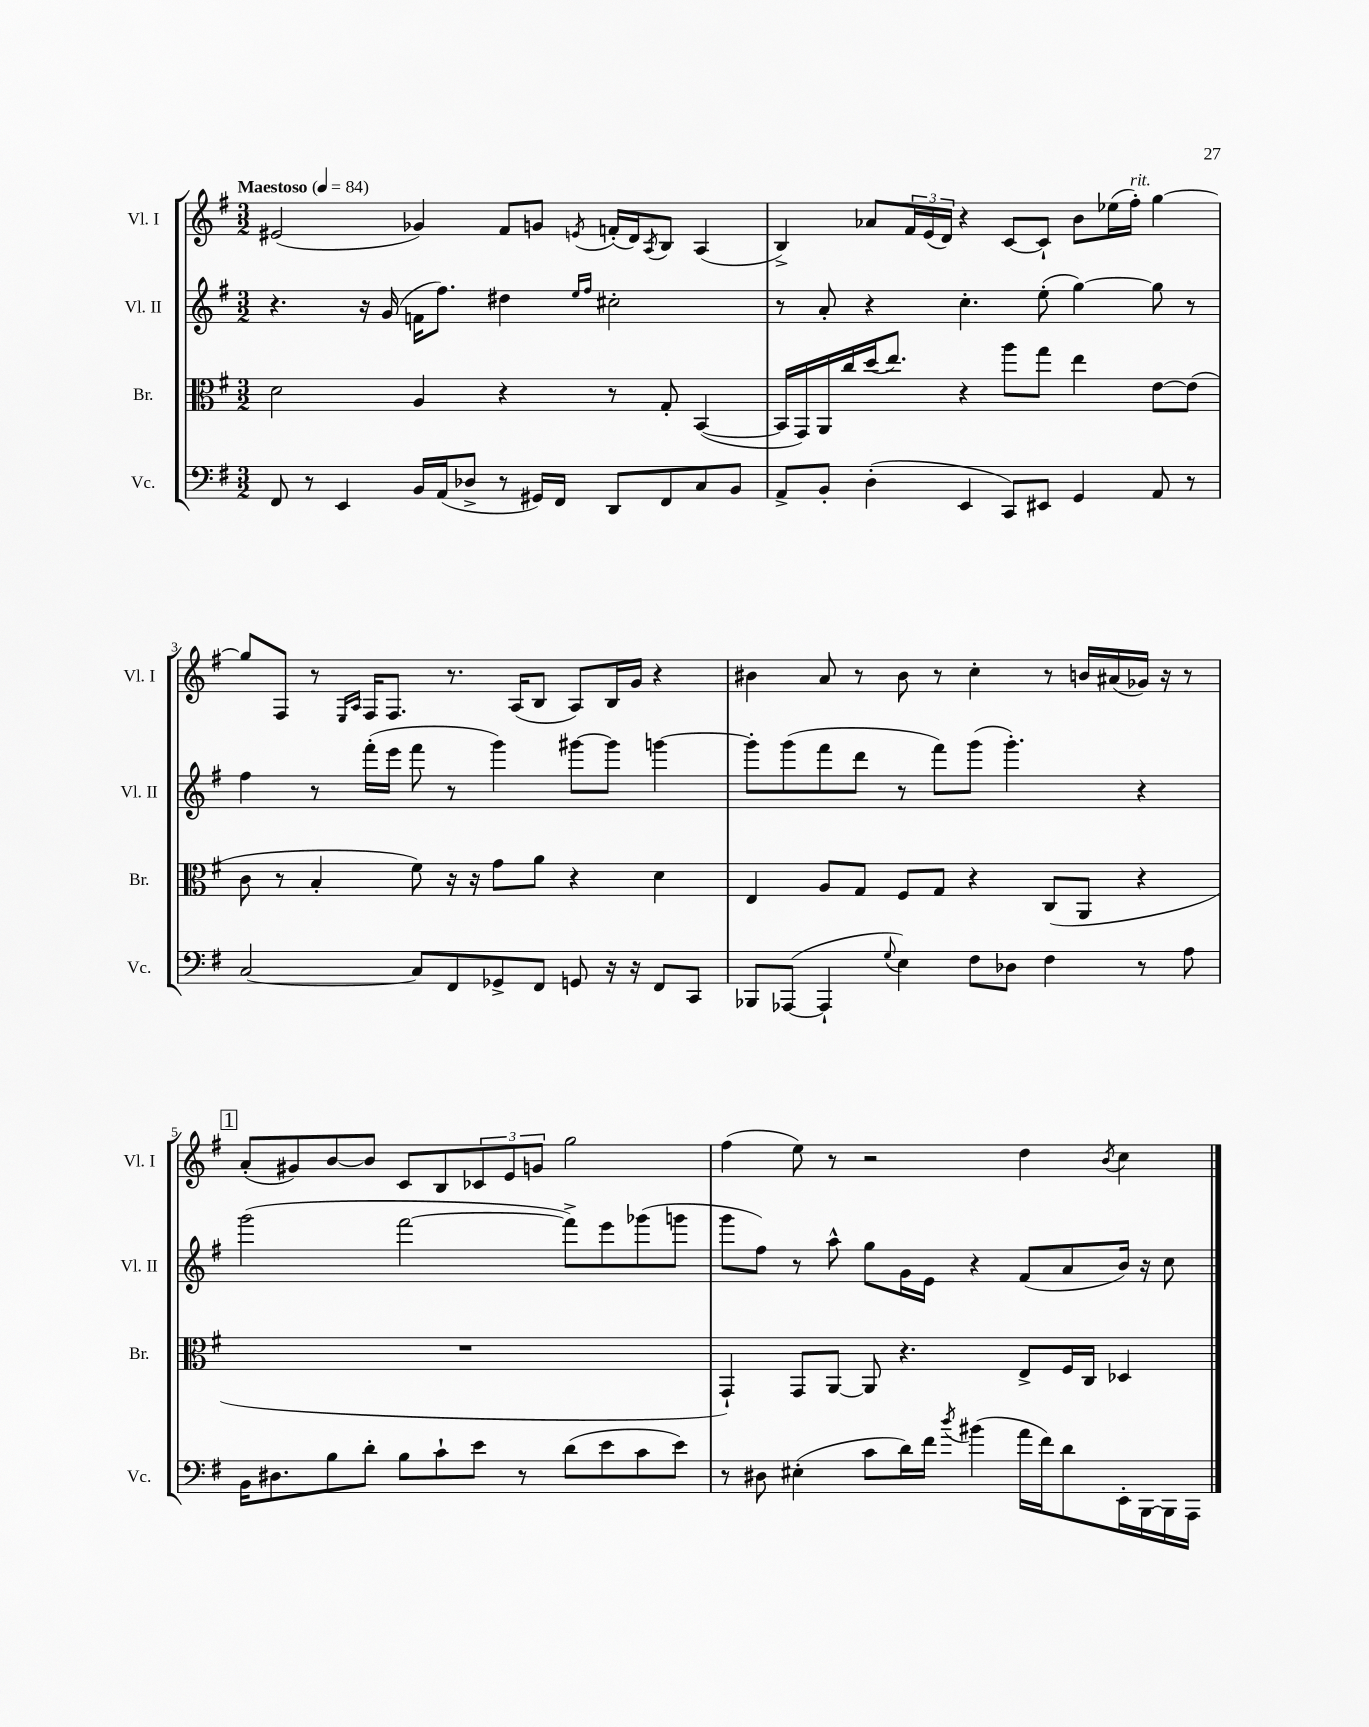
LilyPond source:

<<
\new StaffGroup <<
\new Staff = "s0" \with { instrumentName = "Vl. I" shortInstrumentName = "Vl. I" } {
    \clef treble \key g \major \numericTimeSignature \time 3/2 \tempo "Maestoso" 4 = 84
    eis'2( ges'4) fis'8 g'8 \acciaccatura { e'8 } f'16-.( d'16) \acciaccatura { a8 } b8 a4( |
    b4->) aes'8 \tuplet 3/2 { fis'16 e'16( d'16) } r4 c'8~ c'8-! b'8 ees''16( fis''16-.^\markup { \italic "rit." }) g''4~ |
    g''8 fis8 r8 \grace { e16 a16 } fis16 fis8. r8. a16( b8 a8) b16 g'16 r4 |
    bis'4 a'8 r8 bis'8 r8 c''4-. r8 b'16 ais'16( ges'16) r16 r8 |
    \mark \markup { \box "1" } a'8-.( gis'8) b'8~ b'8 c'8 b8 \tuplet 3/2 { ces'8 e'8 g'8 } g''2 |
    fis''4( e''8) r8 r2 d''4 \acciaccatura { b'8 } c''4 \bar "|." |
}
\new Staff = "s1" \with { instrumentName = "Vl. II" shortInstrumentName = "Vl. II" } {
    \clef treble \key g \major \numericTimeSignature \time 3/2
    r4. r16 g'16( f'16 fis''8.) dis''4 \grace { e''16 fis''16 } cis''2-. |
    r8 a'8-. r4 c''4.-. e''8-.( g''4~) g''8 r8 |
    fis''4 r8 fis'''16-.( e'''16 fis'''8 r8 g'''4) gis'''8~ gis'''8 g'''4~ |
    g'''8-. g'''8( fis'''8 d'''8 r8 fis'''8) g'''8( g'''4.-.) r4 |
    \mark \markup { \box "1" } g'''2( fis'''2~ fis'''8->) e'''8 ges'''8( g'''8 |
    g'''8 fis''8) r8 a''8-^ g''8 g'16 e'16 r4 fis'8( a'8 b'16) r16 c''8 \bar "|." |
}
\new Staff = "s2" \with { instrumentName = "Br." shortInstrumentName = "Br." } {
    \clef alto \key g \major \numericTimeSignature \time 3/2
    d'2 a4 r4 r8 g8-. b,4~( |
    b,16 g,16) a,16 c''16 d''16( e''8.) r4 a''8 g''8 e''4 e'8~ e'8( |
    c'8 r8 b4-. fis'8) r16 r16 g'8 a'8 r4 d'4 |
    e4 a8 g8 fis8 g8 r4 c8( a,8 r4 |
    \mark \markup { \box "1" } R1. |
    g,4-!) g,8 a,8~ a,8 r4. e8-> fis16 c16 des4 \bar "|." |
}
\new Staff = "s3" \with { instrumentName = "Vc." shortInstrumentName = "Vc." } {
    \clef bass \key g \major \numericTimeSignature \time 3/2
    fis,8 r8 e,4 b,16 a,16( des8-> r8 gis,16) fis,16 d,8 fis,8 c8 b,8 |
    a,8-> b,8-. d4-.( e,4 c,8) eis,8 g,4 a,8 r8 |
    c2~ c8 fis,8 ges,8-> fis,8 g,8 r16 r16 fis,8 c,8 |
    bes,,8 aes,,8~( aes,,4-! \appoggiatura { g8 } e4) fis8 des8 fis4 r8 a8 |
    \mark \markup { \box "1" } b,16 dis8. b8 d'8-. b8 c'8-! e'8 r8 d'8( e'8 c'8 e'8) |
    r8 dis8 eis4-.( c'8 d'16) fis'16 \acciaccatura { d''8 } bis'4( a'16 fis'16) d'8 e,16-. b,,16~ b,,16 a,,16 \bar "|." |
}
>>
>>
